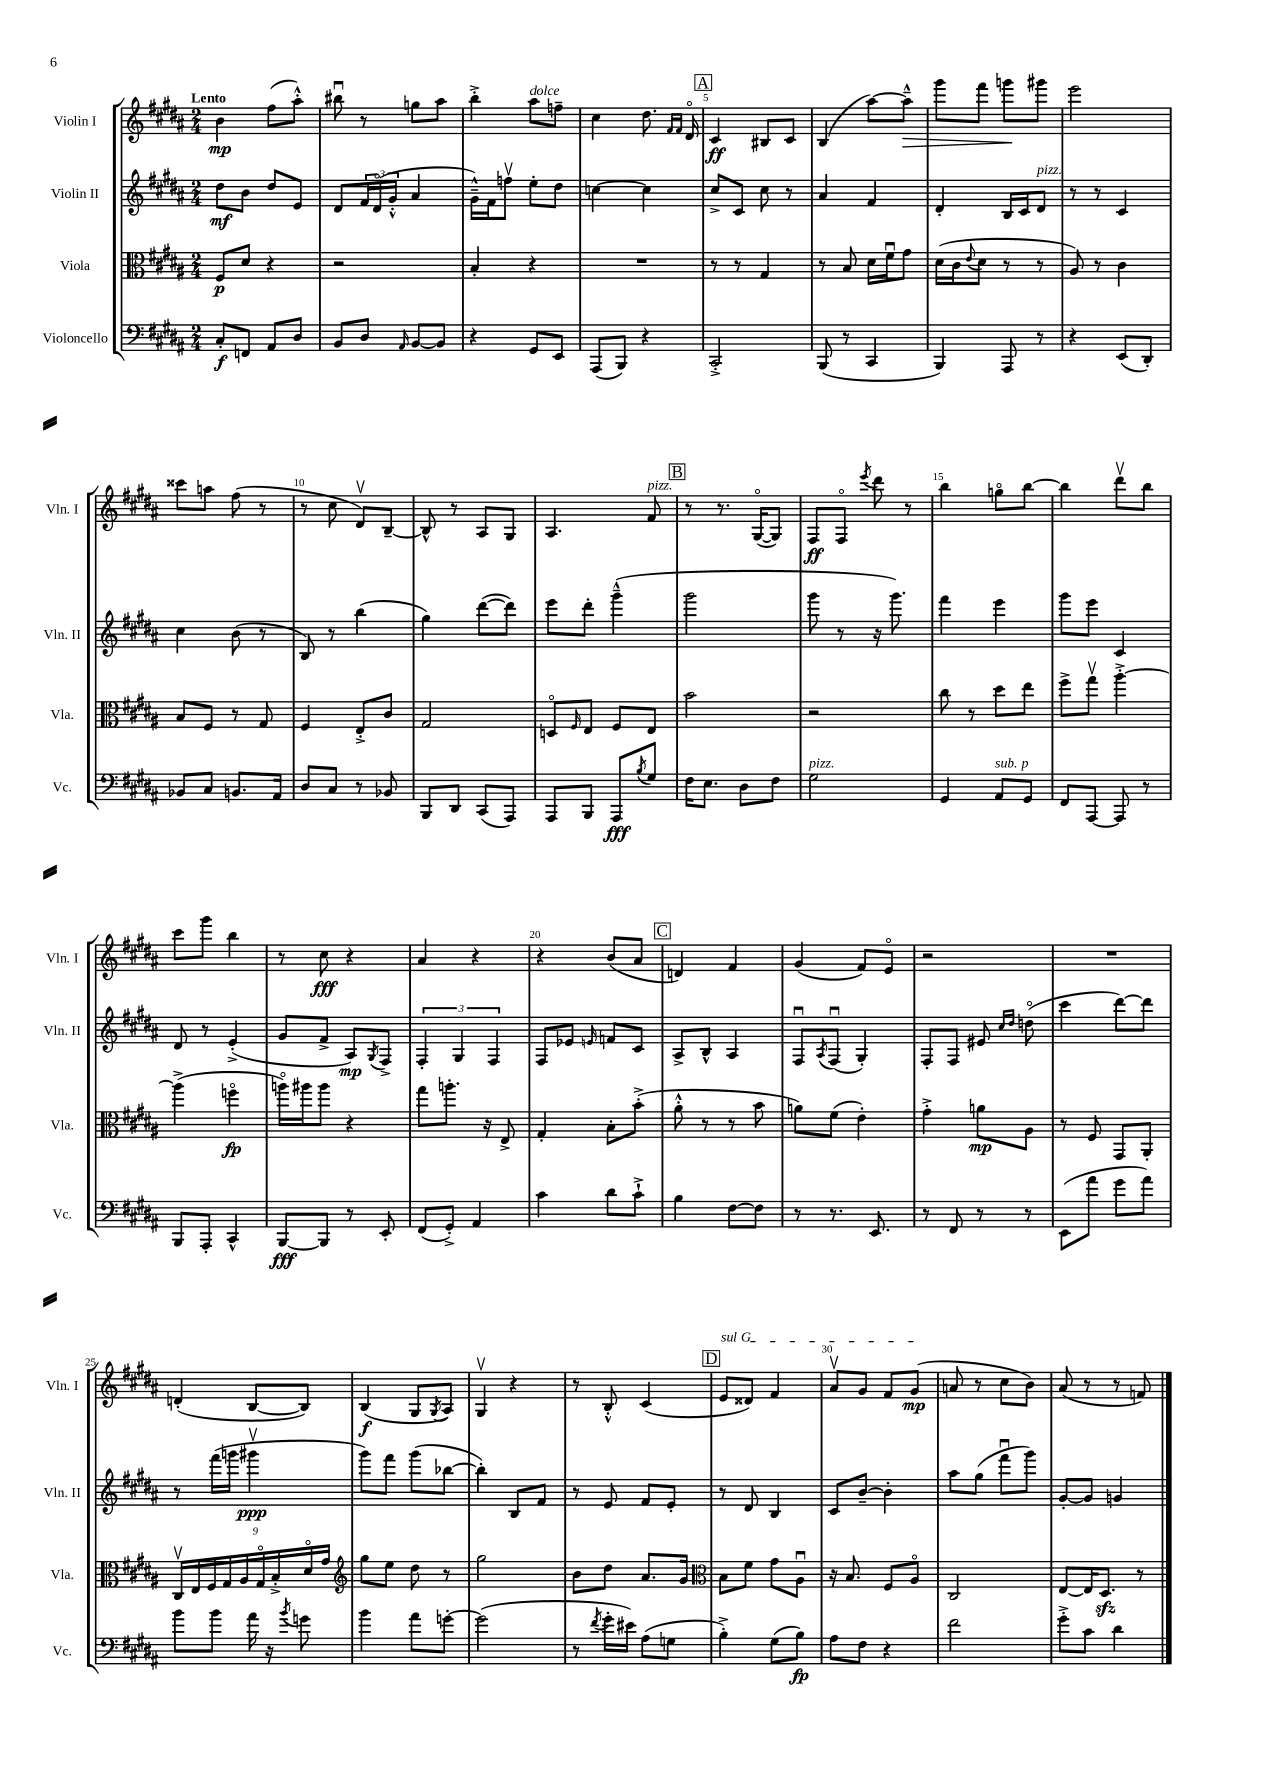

**kern	**kern	**kern	**kern
*staff4	*staff3	*staff2	*staff1
*clefF4	*clefC3	*clefG2	*clefG2
*k[f#c#g#d#a#]	*k[f#c#g#d#a#]	*k[f#c#g#d#a#]	*k[f#c#g#d#a#]
*M2/4	*M2/4	*M2/4	*M2/4
8C#'	8F#	8dd#	4b
8FF	8d#	8b	.
8AA#	4r	8dd#	(8ff#
8D#	.	8e	8aa#'^^)
=	=	=	=
8BB	2r	8d#	8bb#u
8D#	.	24f#	8r
.	.	(24d#o	.
.	.	24g#'^^	.
16qqAA#	.	.	.
[8BB	.	4a#	8gg
8BB]	.	.	8aa#
=	=	=	=
4r	4B'	16g#~^^)	4bb'^
.	.	16f#	.
.	.	8ffv	.
8GG#	4r	8ee'	8aa#
8EE	.	8dd#	8ff~
=	=	=	=
(8AAA#	2r	[4cc	4cc#
8BBB)	.	.	.
4r	.	4cc]	8.dd#
.	.	.	16qqf#
.	.	.	16qqf#
.	.	.	16d#o
=	=	=	=
2CC#'^	8r	8cc#^	4c#
.	8r	8c#	.
.	4G#	8cc#	8B#
.	.	8r	8c#
=	=	=	=
(8BBB	8r	4a#	(4B
8r	8B	.	.
4CC#	16d#	4f#	[8aa#)
.	16f#u	.	.
.	8g#	.	8aa#~^^]
=	=	=	=
4BBB)	(16d#	4d#'	8ggg#
.	16c#	.	.
.	8qqe	.	.
.	8d#	.	8fff#
8AAA#	8r	16B	8ggg
.	.	16c#	.
8r	8r	8d#	8ggg#
=	=	=	=
4r	8A#)	8r	2eee
.	8r	8r	.
(8EE	4c#	4c#	.
8DD#')	.	.	.
=	=	=	=
8BB-	8B	4cc#	8ccc##
8C#	8F#	.	8aa
8.BB	8r	(8b	(8ff#
.	8G#	8r	8r
16AA#	.	.	.
=	=	=	=
8D#	4F#	8B)	8r
8C#	.	8r	8cc#
8r	8E'^	(4bb	8d#v)
8BB-	8c#	.	[8B~
=	=	=	=
8BBB	2G#	4gg#)	8B^^]
8DD#	.	.	8r
(8CC#	.	([8ddd#	8A#
8AAA#)	.	8ddd#])	8G#
=	=	=	=
8AAA#	8Do	8eee	4.A#
.	16qqF#	.	.
8BBB	8E	8ddd#'	.
8AAA#	8F#	(4ggg#~^^	.
8qB	.	.	.
8G#	8E	.	8f#
=	=	=	=
16F#	2b	2ggg#	8r
8.E	.	.	.
.	.	.	8.r
8D#	.	.	.
.	.	.	([16G#o
8F#	.	.	8G#])
=	=	=	=
2G#	2r	8ggg#	8F#
.	.	8r	8F#o
.	.	.	8qeee
.	.	16r	8ddd#
.	.	8.ggg#)	.
.	.	.	8r
=	=	=	=
4GG#	8cc#	4fff#	4bb
.	8r	.	.
8AA#	8dd#	4eee	8ggo
8GG#	8ee	.	[8bb
=	=	=	=
8FF#	8ff#^	8ggg#	4bb]
[8AAA#	8gg#v	8eee	.
8AAA#]	[4aa#'^	4c#	8ddd#v
8r	.	.	8bb
=	=	=	=
8BBB	(4aa#^]	8d#	8ccc#
8AAA#'	.	8r	8ggg#
4CC#^^	4ffo	(4e'^	4bb
=	=	=	=
[8BBB	16aao)	8g#	8r
.	16aa#	.	.
8BBB]	8aa#	8f#^	8cc#
8r	4r	8A#)	4r
.	.	8qG#	.
8EE'	.	8F#^	.
=	=	=	=
(8FF#	8gg#	6F#'	4a#
8GG#'^)	8.aa'	.	.
.	.	6G#	.
4AA#	.	.	4r
.	16r	.	.
.	.	6F#	.
.	8E^	.	.
=	=	=	=
4c#	4G#'	8F#	4r
.	.	8e-	.
.	.	16qqe	.
8d#	8B'	8f	(8b
8c#`^	(8b'^	8c#	8a#
=	=	=	=
4B	8a#'^^	8A#^	4d)
.	8r	8B^^	.
[8F#	8r	4A#	4f#
8F#]	8b	.	.
=	=	=	=
8r	8a)	8F#u	(4g#
.	.	8qA#	.
8.r	(8f#	(8F#u	.
.	4e')	4G#')	8f#)
8.EE	.	.	.
.	.	.	8eo
=	=	=	=
8r	4g#'^	8F#'	2r
8FF#	.	8F#	.
8r	8a	8e#	.
.	.	16qqcc#	.
.	.	16qqdd#	.
8r	8A#	(8ddo	.
=	=	=	=
(8EE	8r	4ccc#	2r
8a#	8F#	.	.
8g#	8GG#	[8ddd#)	.
8a#)	8AA#'	8ddd#]	.
=	=	=	=
8b	18C#v	8r	(4d'
.	18E	.	.
.	18F#	.	.
8b	.	(16fff#	.
.	18G#	.	.
.	.	16ggg	.
.	18A#	.	.
16a#	.	4ggg#v	[8B
.	18G#o	.	.
16r	.	.	.
.	18B'^	.	.
8qb	.	.	.
8g	.	.	8B])
.	18d#o	.	.
.	18g#	.	.
=	=	=	=
*	*clefG2	*	*
4b	8gg#	8ggg#)	(4B
.	8ee	8fff#	.
8a#	8dd#	(8ggg#	8G#
.	.	.	8qG#
[8g'	8r	[8bb-	8A#)
=	=	=	=
(2g]	2gg#	4bb-'])	4G#v
.	.	8B	4r
.	.	8f#	.
=	=	=	=
8r	8b	8r	8r
8qf#	.	.	.
16g#'	8dd#	8e	8B'^^
16e#)	.	.	.
(8A#	8.a#	8f#	(4c#
8G	.	8e'	.
.	16g#	.	.
=	=	=	=
*	*clefC3	*	*
4B'^)	8B	8r	8e
.	8f#	8d#	8d##)
(8G#	8g#	4B	4f#
8B)	8A#u	.	.
=	=	=	=
8A#	16r	8c#	8a#v
.	8.B	.	.
8F#	.	[8b~	8g#
4r	8F#	4b']	8f#
.	8A#o	.	(8g#
=	=	=	=
2f#	2C#	8aa#	8a
.	.	(8gg#	8r
.	.	8fff#u	8cc#
.	.	8ggg#)	8b)
=	=	=	=
8g#'^	[8E	[8g#'	(8a#
8c#	16E]	8g#]	8r
.	8.D#	.	.
4d#	.	4g	8r
.	8r	.	8f)
==	==	==	==
*-	*-	*-	*-
